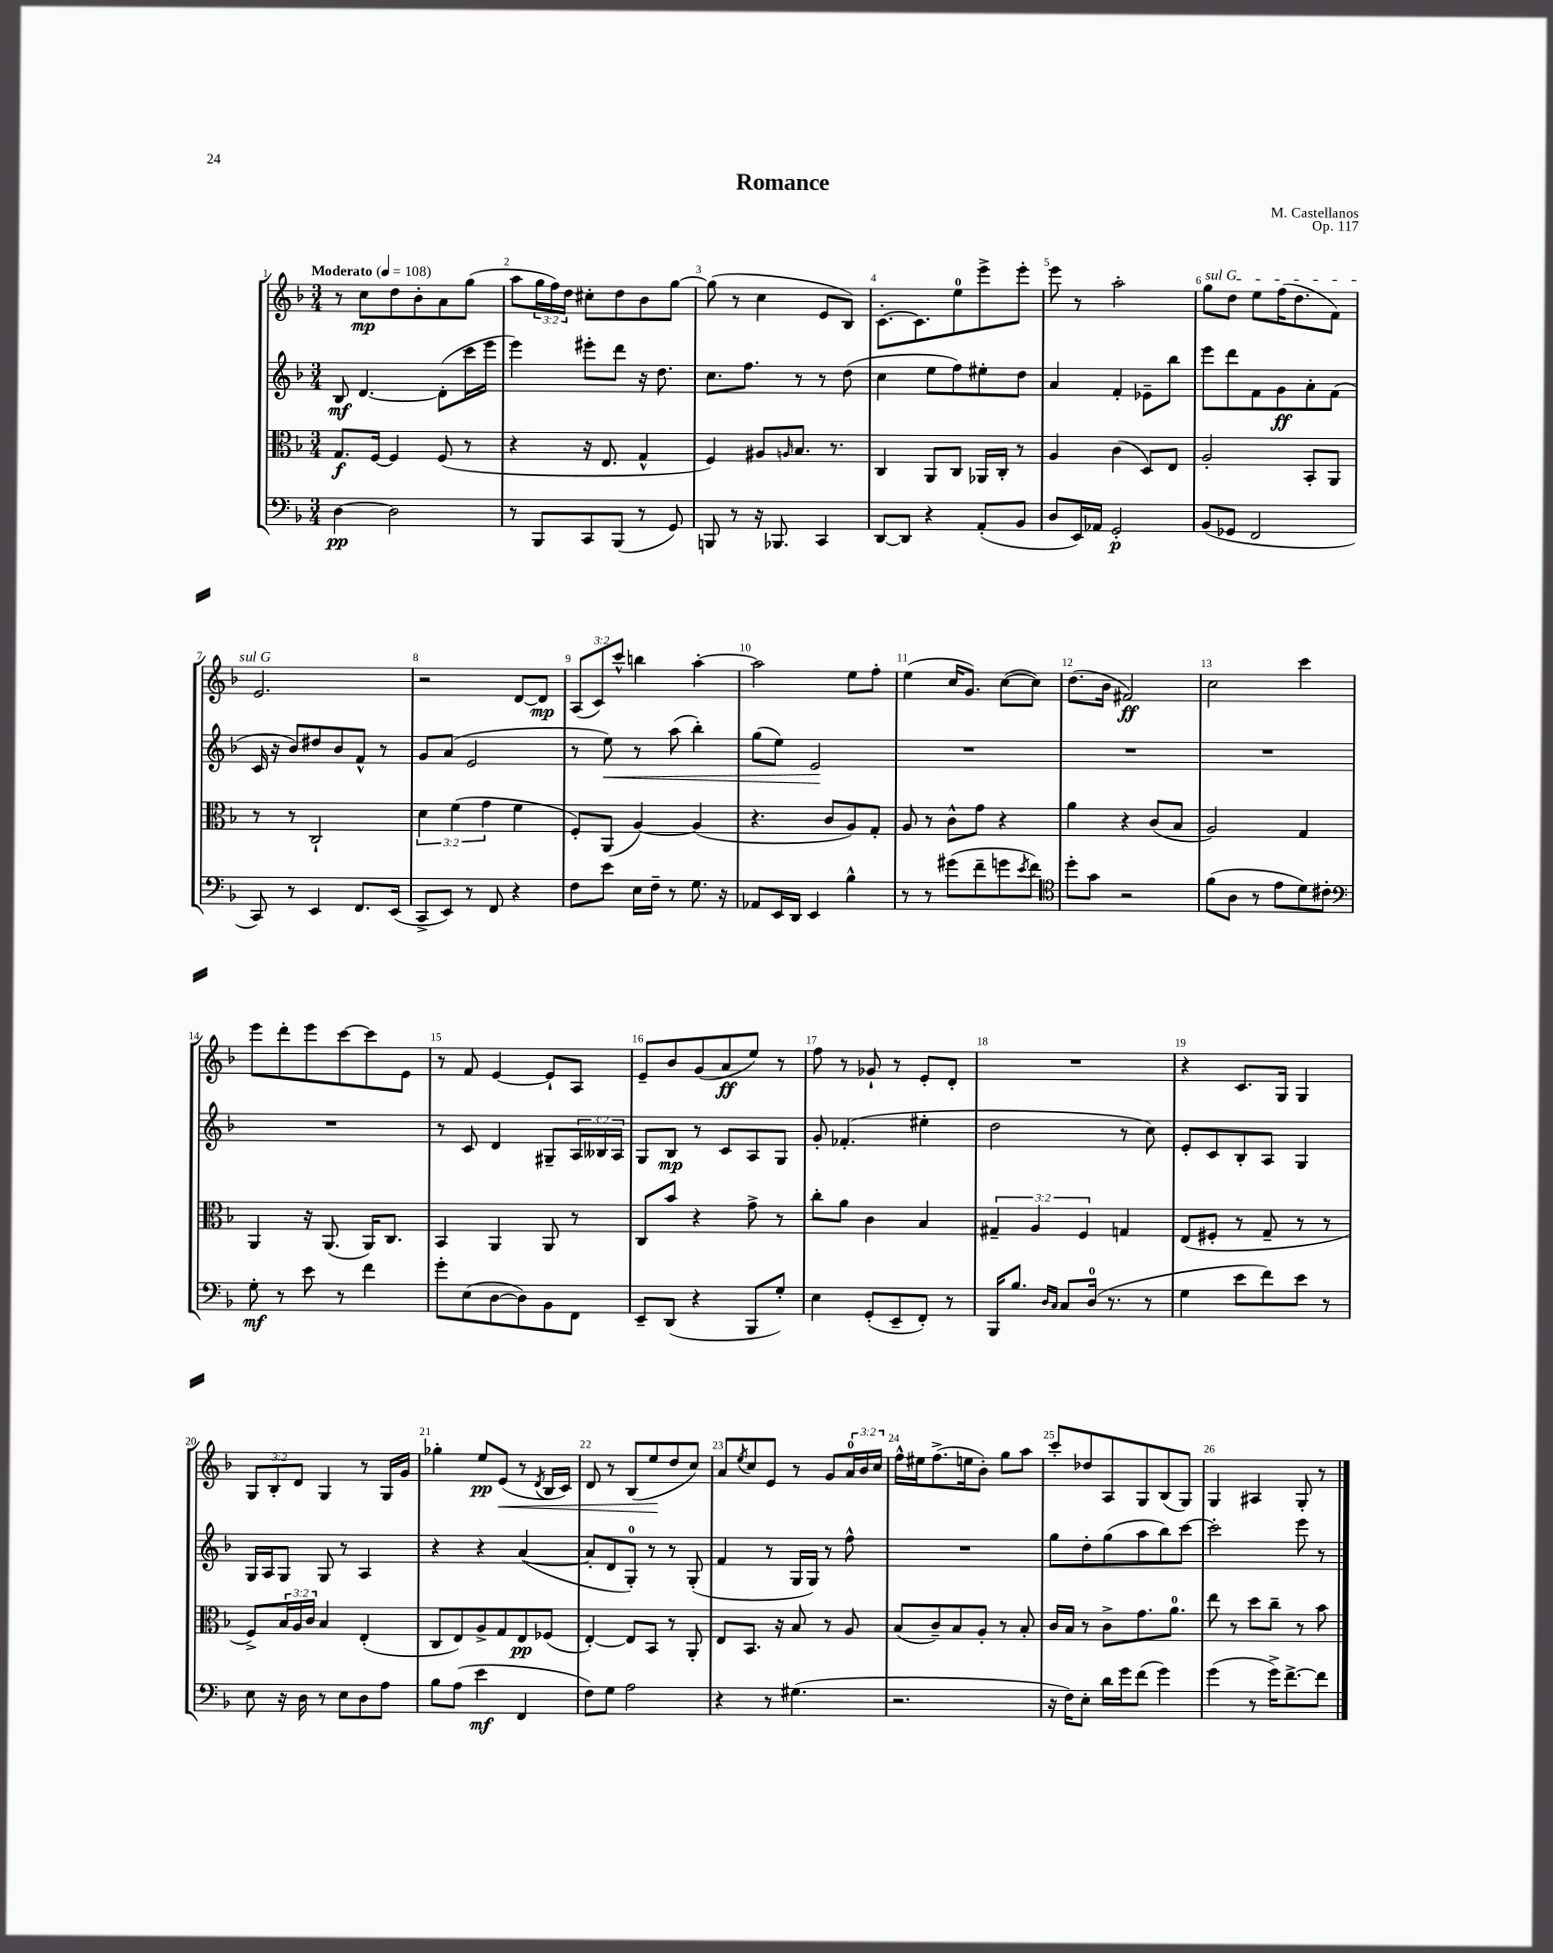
\header { title = "Romance" composer = "M. Castellanos" opus = "Op. 117" }
<<
\new StaffGroup <<
\new Staff = "s0" {
    \clef treble \key f \major \numericTimeSignature \time 3/4 \override Staff.TupletNumber.text = #tuplet-number::calc-fraction-text \tempo "Moderato" 4 = 108
    r8 c''8\mp d''8 bes'8-. a'8 g''8( |
    a''8 \tuplet 3/2 { g''16 f''16) d''16 } cis''8-. d''8 bes'8 g''8~ |
    g''8( r8 c''4 e'8 bes8) |
    c'8.~-. c'8. e''8-0 e'''8-> e'''8-. |
    e'''8 r8 a''2-. |
    \once \override TextSpanner.bound-details.left.text = \markup { \italic "sul G" } g''8\startTextSpan d''8 e''8 f''16( d''8. f'8) |
    e'2.\stopTextSpan |
    r2 d'8~ d'8\mp |
    \tuplet 3/2 { a8( c'8) c'''8-^ } b''4 a''4~-. |
    a''2 e''8 f''8-. |
    e''4( c''16 g'8.) c''8~( c''8) |
    d''8.( bes'16 fis'2\ff) |
    c''2 c'''4 |
    e'''8 d'''8-. e'''8 c'''8~ c'''8 e'8 |
    r8 f'8 e'4~ e'8-! a8 |
    e'8-- bes'8 g'8( a'8\ff e''8) r8 |
    f''8 r8 ges'8-! r8 e'8-. d'8-. |
    R2. |
    r4 c'8. g16 g4 |
    \tuplet 3/2 { g8 bes8-. d'8 } g4 r8 g16 g'16 |
    ges''4-. e''8\pp e'8\<( r8 \acciaccatura { d'8 } bes16 c'16) |
    d'8 r8 bes8( e''8\! d''8 c''8) |
    a'8 \acciaccatura { e''8 } c''8 e'8 r8 g'8 \tuplet 3/2 { a'16-0 bes'16 c''16 } |
    f''16-^ eis''16 f''8.->( e''16 bes'8-.) g''8 a''8 |
    c'''8-. des''8 a8 g8 bes8( g8) |
    g4 ais4 g8-. r8 \bar "|." |
}
\new Staff = "s1" {
    \clef treble \key f \major \numericTimeSignature \time 3/4 \override Staff.TupletNumber.text = #tuplet-number::calc-fraction-text
    bes8\mf d'4.~ d'8-.( c'''16 e'''16 |
    e'''4) eis'''8-. d'''8 r16 d''8. |
    c''8. f''8. r8 r8 d''8( |
    c''4 e''8 f''8) eis''8-. d''8 |
    a'4 f'4-. ees'8-- bes''8 |
    e'''8 d'''8 f'8 g'8\ff a'8-. f'8( |
    c'16 r16 bes'8) dis''8 bes'8 f'8-^ r8 |
    g'8 a'8( e'2 |
    r8 e''8\<) r8 a''8( bes''4-.) |
    g''8( e''8) e'2\! |
    R2. |
    R2. |
    R2. |
    R2. |
    r8 c'8 d'4 gis8-- \tuplet 3/2 { a16 beses16 a16 } |
    g8 bes8\mp r8 c'8 a8 g8 |
    g'8-. fes'4.-.( eis''4-. |
    d''2 r8 c''8) |
    e'8-. c'8 bes8-. a8 g4 |
    g16 a16 g8 g8 r8 a4 |
    r4 r4 a'4~( |
    a'8-. d'8 g8-0-.) r8 r8 g8-.( |
    f'4 r8 g16 g16) r8 f''8-^ |
    R2. |
    g''8 d''8-. g''8( a''8 bes''8) c'''8~ |
    c'''2-. e'''8 r8 \bar "|." |
}
\new Staff = "s2" {
    \clef alto \key f \major \numericTimeSignature \time 3/4 \override Staff.TupletNumber.text = #tuplet-number::calc-fraction-text
    g8.\f f16~ f4 f8( r8 |
    r4 r16 e8. g4-^ |
    f4) ais8 \grace { a16 } bes8. r8. |
    c4 a,8 c8 aes,16 c16-. r8 |
    a4 c'4( d8) e8 |
    a2-. bes,8-. a,8 |
    r8 r8 c2-! |
    \tuplet 3/2 { d'4 f'4( g'4 } f'4 |
    f8-.) a,8( a4~) a4( |
    r4. c'8 a8) g8-. |
    a8 r8 c'8-^ g'8 r4 |
    a'4 r4 c'8( bes8 |
    a2) g4 |
    a,4 r16 a,8.( a,16) c8. |
    bes,4 a,4 a,8 r8 |
    c8 bes'8 r4 g'8-> r8 |
    c''8-. a'8 c'4 bes4 |
    \tuplet 3/2 { gis4-- a4 f4 } g4 |
    e8( fis8-. r8 g8-- r8 r8 |
    f8->) \tuplet 3/2 { bes16 a16 c'16 } bes4 e4-.( |
    c8 e8) a8-> g8 e8\pp fes8( |
    e4~-.) e8 bes,8 r8 a,8-. |
    e8 bes,8. r16 bes8 r8 a8 |
    bes8( c'8--) bes8 a8-. r8 bes8-. |
    c'16 bes16 r8 c'8-> g'8. a'8.-0 |
    e''8 r8 d''8 c''8-- r8 bes'8 \bar "|." |
}
\new Staff = "s3" {
    \clef bass \key f \major \numericTimeSignature \time 3/4
    d4~\pp d2 |
    r8 bes,,8 c,8 bes,,8( r8 g,8) |
    b,,8 r8 r16 bes,,8. c,4 |
    d,8~ d,8 r4 a,8-.( bes,8 |
    d8 e,16) aes,16 g,2-.\p |
    bes,8( ges,8 f,2 |
    c,8) r8 e,4 f,8. e,16( |
    c,8-> e,8) r8 f,8 r4 |
    f8 e'8 e16 f16-- r8 g8. r16 |
    aes,8 e,16 d,16 e,4 bes4-^ |
    r8 r8 gis'8( f'8-- g'8 \acciaccatura { e'8 } f'8) |
    \clef tenor d''8-. g'8 r2 |
    f'8( a8 r8 e'8 d'8) cis'8-. |
    \clef bass g8-.\mf r8 e'8 r8 f'4 |
    g'8-. e8( d8~ d8) bes,8 f,8 |
    e,8-- d,8( r4 bes,,8 g8-.) |
    e4 g,8-.( e,8-- f,8-.) r8 |
    bes,,16 bes8. \grace { d16 c16 } c8 d16-0( r8. r8 |
    g4 e'8 f'8) e'8 r8 |
    e8 r16 d16 r8 e8 d8 a8 |
    bes8 a8( e'4\mf f,4 |
    f8) g8 a2 |
    r4 r8 gis4.( |
    r2. |
    r16 f16) e8-. d'16 g'16 f'8( g'4) |
    g'4( r8 g'16->) f'8.~-> f'8 \bar "|." |
}
>>
>>
\layout { \context { \Score \override BarNumber.break-visibility = ##(#f #t #t) barNumberVisibility = #all-bar-numbers-visible } }
